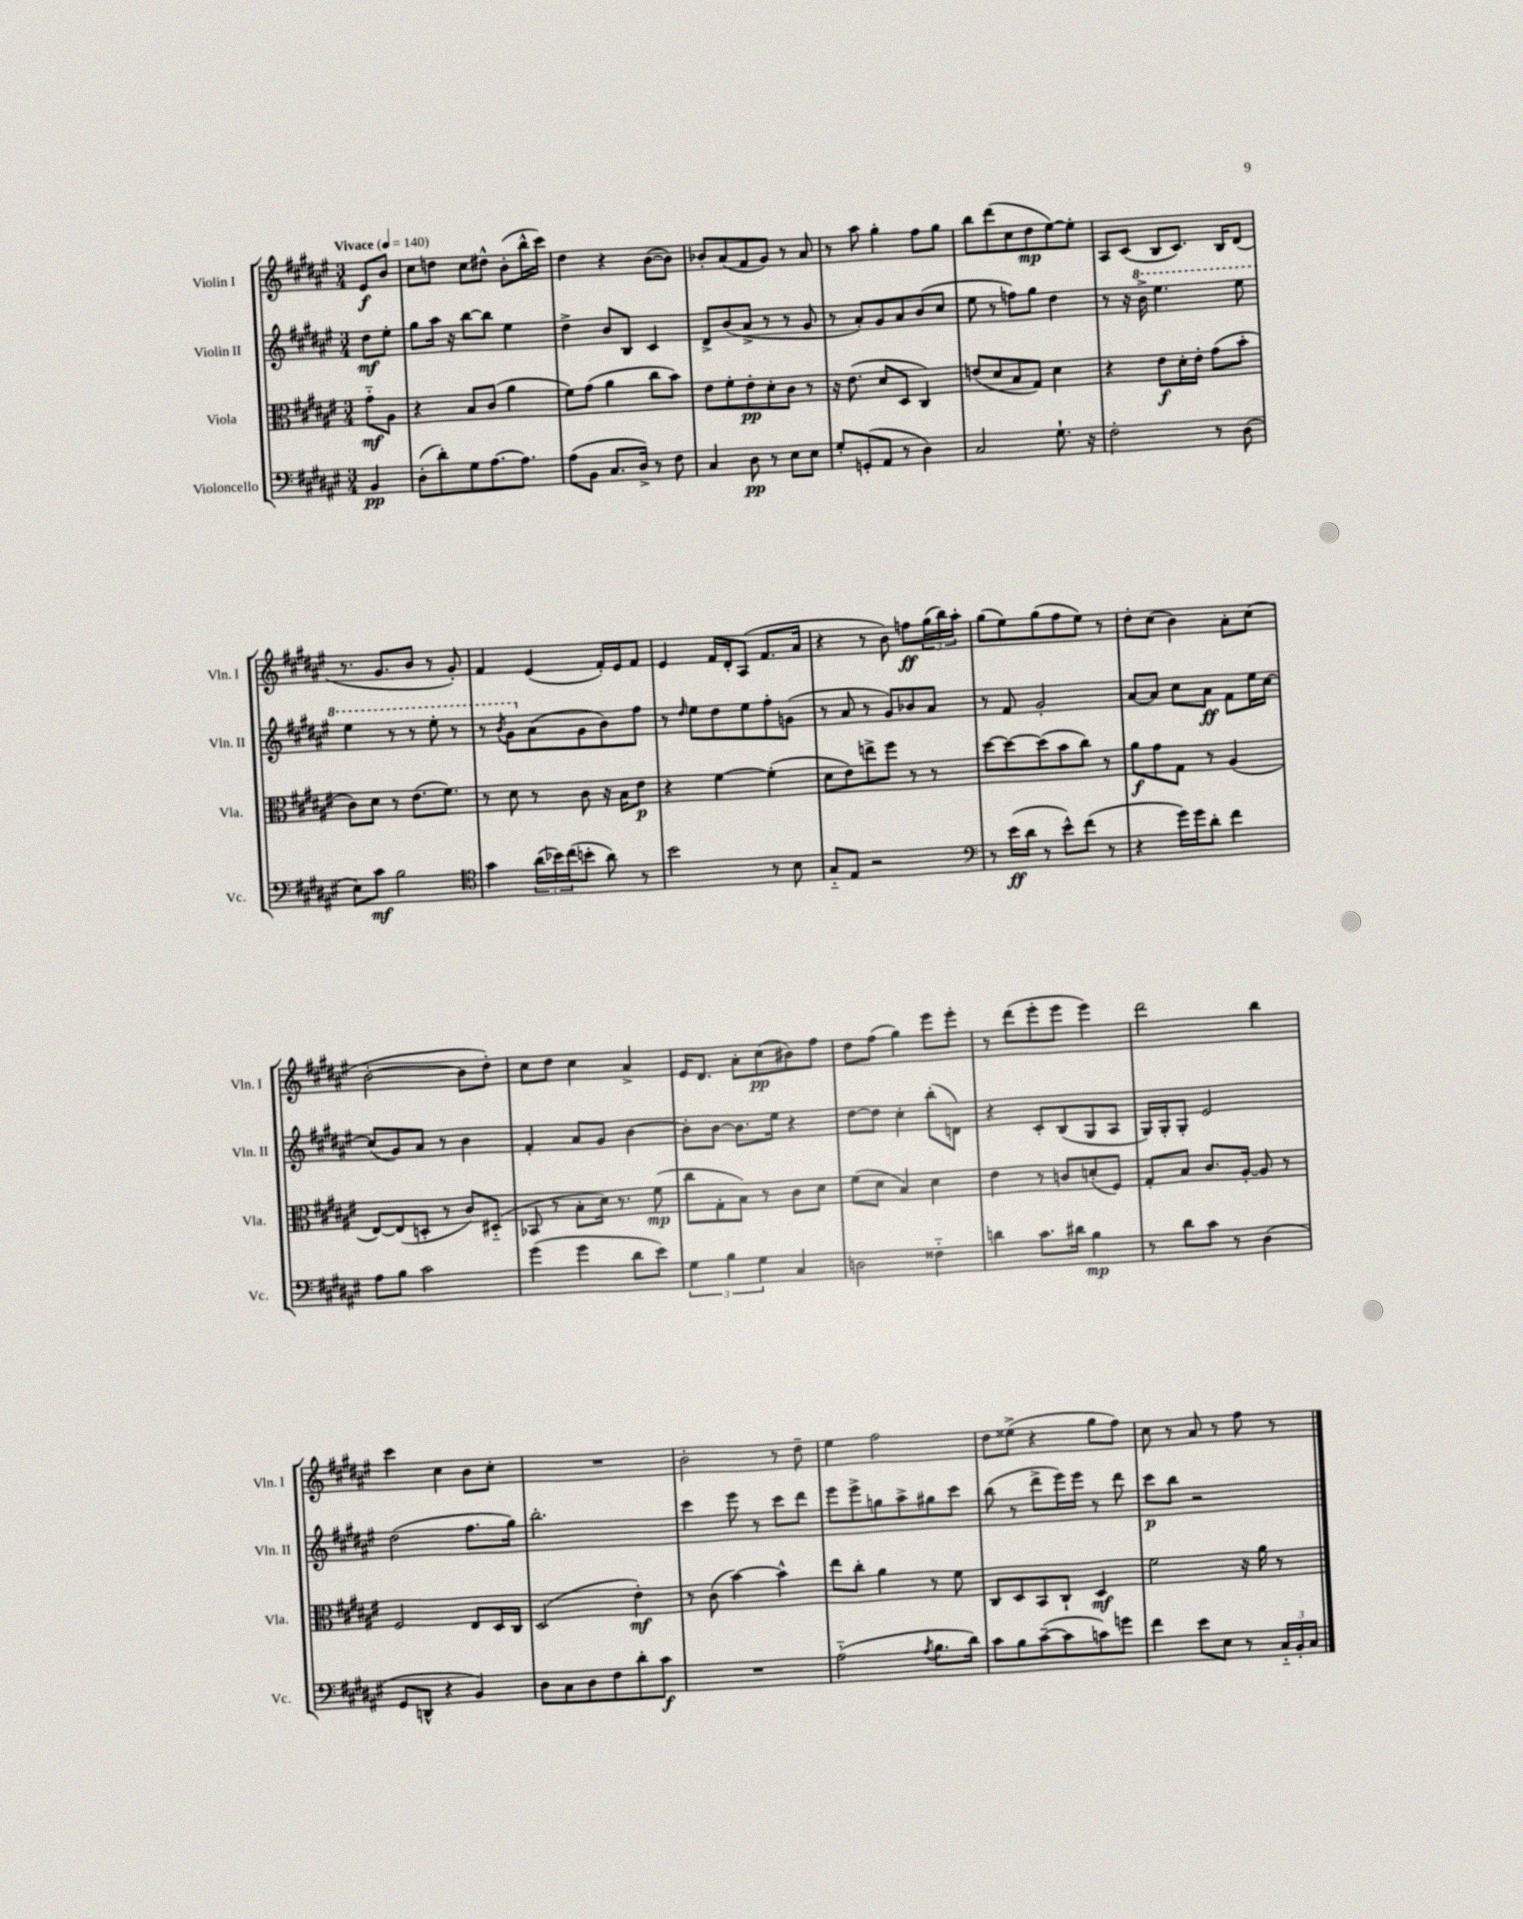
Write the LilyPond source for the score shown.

<<
\new StaffGroup <<
\new Staff = "s0" \with { instrumentName = "Violin I" shortInstrumentName = "Vln. I" } {
    \clef treble \key fis \major \numericTimeSignature \time 3/4 \partial 4 \tempo "Vivace" 4 = 140
    eis'8\f b'8 |
    cis''8 d''8 cis''8 dis''8-^ b'8-.( b''16-^ cis'''16) |
    dis''4 r4 b'8~( b'8) |
    bes'8-. ais'8( fis'8 gis'8) r8 ais'8 |
    r8 ais''8 gis''4-. fis''8 gis''8 |
    b''8 dis'''8( cis''8 dis''8\mp eis''8~) eis''8-. |
    ais8 cis'8( b8 cis'8.) b16 dis'8( |
    r8. gis'8. b'8 r8 gis'8-.) |
    fis'4 eis'4( fis'16-.) eis'16 fis'8 |
    eis'4 fis'16 dis'16-. ais8( fis'8. ais'16 |
    r4 r8 b'8) f''8\ff \tuplet 3/2 { gis''16( b''16) ais''16-. } |
    gis''8( eis''8) gis''8( fis''8 eis''8) r8 |
    dis''8-. cis''8( b'4) ais'8-. cis''8( |
    b'2~-. b'8 dis''8-.) |
    cis''8 dis''8 cis''4 ais'4-> |
    eis'16 dis'8. ais'8-. cis''8\pp( bis'8) fis''8 |
    dis''8 fis''8( gis''4) eis'''8 eis'''8-. |
    r8 dis'''8( eis'''8-. eis'''8 eis'''4) |
    dis'''2 b''4 |
    cis'''4 cis''4 b'8 cis''8-. |
    R2. |
    b'2-. r8 dis''8-- |
    eis''4 fis''2 |
    dis''8 eisis''8->( r4 gis''8 fis''8) |
    cis''8 r8 ais'8 r8 fis''8 r8 \bar "|." |
}
\new Staff = "s1" \with { instrumentName = "Violin II" shortInstrumentName = "Vln. II" } {
    \clef treble \key fis \major \numericTimeSignature \time 3/4 \partial 4
    dis''8\mf eis''8-. |
    gis''8 ais''16 r16 b''8~ b''8 eis''4 |
    dis''4-> b'8 b8 cis'4 |
    dis'8-> b'8( ais'8-> r8 r8 gis'8 |
    r8 ais'8-.) gis'8 ais'8 b'8( cis''8 |
    eis''8 r8 f''8) gis''8 dis''4 |
    r8 r16 \ottava #1 b''16-> eis'''4. eis'''8 |
    eis'''4 r8 r8 eis'''8-. r8 |
    r8 \acciaccatura { b''8 } gis''8 \ottava #0 ais'8( gis'8 b'8) fis''8 |
    r8 \grace { dis''16 } eis''8 dis''8 eis''8 fis''8-. g'8( |
    r8 ais'8 r8 gis'8) bes'8 ais'8 |
    r8 fis'8 gis'2-. |
    ais'8~ ais'8 cis''8 ais'8\ff fis'8 eis''16 cis''16~ |
    cis''8( gis'8) ais'8 r8 b'4 |
    fis'4-. ais'8 gis'8 b'4~ |
    b'8-. b'8~ b'8. eis''16 r4 |
    dis''8~ dis''8 cis''4-. b''8-.( d'8) |
    r4 cis'8-. b8( gis8 ais8 |
    gis16) gis16-. gis8-. eis'2 |
    dis''2( fis''8. gis''16) |
    b''2.-. |
    cis'''4 eis'''8 r8 cis'''8 dis'''8 |
    eis'''8 eis'''8-> g''8 ais''8-> gis''8 cis'''8 |
    b''8( r8 dis'''8-> eis'''16) eis'''16 r8 dis'''8 |
    cis'''8\p b''8 r2 \bar "|." |
}
\new Staff = "s2" \with { instrumentName = "Viola" shortInstrumentName = "Vla." } {
    \clef alto \key fis \major \numericTimeSignature \time 3/4 \partial 4
    gis'8-_\mf ais8 |
    r4 b8 cis'8( ais'4 |
    fis'8) gis'8( ais'4 cis''8 b'8) |
    eis'8 fis'8-. eis'8-.\pp dis'8-. cis'8 r8 |
    r16 eis'8.( dis'8 dis8 cis4) |
    e'8( dis'8 b8 gis8) dis'4 |
    r4 eis'8\f dis'16-. eis'16-. gis'8( b'8-. |
    cis'8) dis'8 r8 eis'8.( fis'8.) |
    r8 dis'8 r8 cis'8 r16 b16 eis'8\p |
    r4 fis'4~ fis'4-.( |
    dis'8 eis'8) e''8-> fis''8 r8 r8 |
    dis''8~ dis''8~ dis''8( b'8 cis''8) r8 |
    ais'8\f gis'8 gis8 r8 ais4( |
    eis8~) eis8( d8-. r8 cis'8) dis8-_( |
    bes,8 r8 b8-. dis'16) r8. fis'8\mp( |
    cis''8 gis8-. b8) r8 cis'8 dis'8 |
    fis'8( dis'8 b4) dis'4 |
    eis'4 r8 c'8 d'8-.( fis8) |
    gis8-. b8 cis'8. ais16~-. ais8 r8 |
    fis2 eis8 dis16 cis16 |
    dis2( eis'4-.\mf) |
    r8 cis'8( b'4~) b'4-^ |
    eis''8 cis''8-. ais'4 r8 fis'8 |
    cis8 dis8 b,8 cis8-! dis4\mf |
    fis'2 r16 ais'16 r8 \bar "|." |
}
\new Staff = "s3" \with { instrumentName = "Violoncello" shortInstrumentName = "Vc." } {
    \clef bass \key fis \major \numericTimeSignature \time 3/4 \partial 4
    b,4\pp |
    dis8-.( dis'8-.) gis8 ais8.~ ais8. |
    ais8( b,8 cis8. dis16->) r8 fis8 |
    cis4 dis8\pp r8 eis8 eis8 |
    gis8-. g,8-.( ais,8 r8 dis4) |
    cis2 gis8.-! r16 |
    fis2-. r8 dis8( |
    eis8) cis'8\mf b2 |
    \clef tenor gis'4 \tuplet 3/2 { ais'16( bes'16) cis''16( } b'8-. ais'8) r8 |
    b'2 r8 b8 |
    gis8-_ eis8 r2 |
    \clef bass r8 eis'16\ff( dis'16 r8 eis'8-^) fis'8( r8 |
    r4 gis'16) gis'16 dis'8-. fis'4 |
    ais8 b8 cis'2 |
    gis'4( gis'4 dis'8 eis'8) |
    \tuplet 3/2 { gis4 b4 gis4 } cis4 |
    d2 fisis4-_ |
    d'4 cis'8. dis'16 b4\mp |
    r8 dis'8 cis'8 r8 dis4( |
    gis,8 d,8-^ r4 b,4) |
    dis8 cis8 dis8 fis8 dis'8-. cis'8\f |
    R2. |
    ais2-_( \acciaccatura { ais8 } b8. dis'16) |
    cis'8 b8 cis'8~--( cis'8 c'8) g'8 |
    fis'4 eis'8 eis8 r8 \tuplet 3/2 { cis16-_ b,16-. cis16 } \bar "|." |
}
>>
>>
\layout { \context { \Score \remove "Bar_number_engraver" } }
